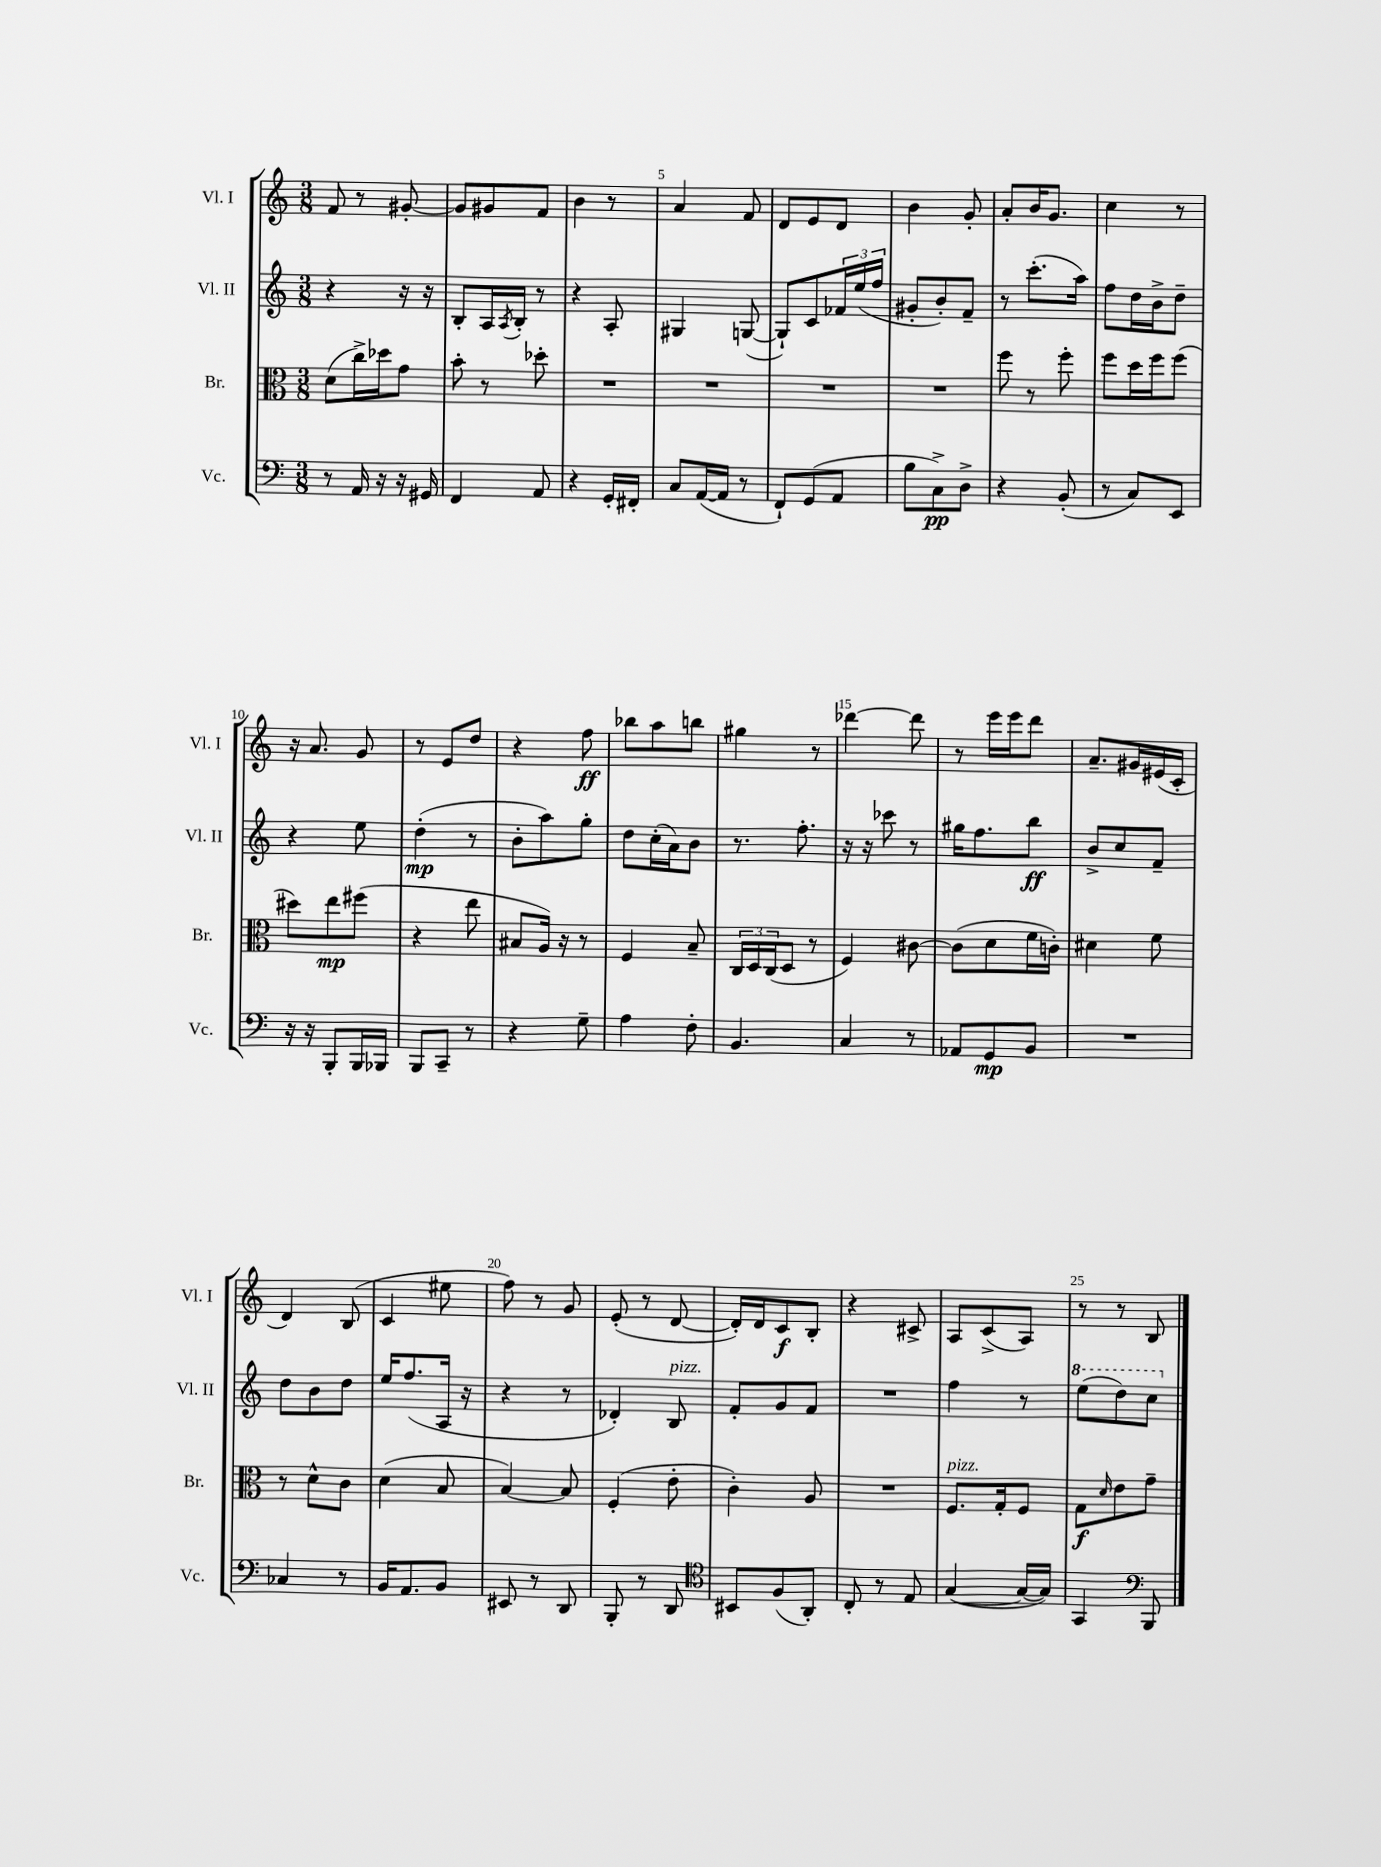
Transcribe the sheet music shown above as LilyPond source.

<<
\new StaffGroup <<
\new Staff = "s0" \with { instrumentName = "Vl. I" shortInstrumentName = "Vl. I" } {
    \clef treble \key c \major \numericTimeSignature \time 3/8
    f'8 r8 gis'8~-. |
    gis'8 gis'8 f'8 |
    b'4 r8 |
    a'4 f'8 |
    d'8 e'8 d'8 |
    b'4 g'8-. |
    a'8-. b'16 g'8. |
    c''4 r8 |
    r16 a'8. g'8 |
    r8 e'8 d''8 |
    r4 f''8\ff |
    bes''8 a''8 b''8 |
    gis''4 r8 |
    des'''4~ des'''8 |
    r8 e'''16 e'''16 d'''8 |
    a'8.-- gis'16 eis'16( c'16-. |
    d'4) b8( |
    c'4 eis''8 |
    f''8) r8 g'8 |
    e'8-.( r8 d'8~ |
    d'16-.) d'16 c'8\f b8-. |
    r4 cis'8-> |
    a8 c'8->( a8) |
    r8 r8 b8 \bar "|." |
}
\new Staff = "s1" \with { instrumentName = "Vl. II" shortInstrumentName = "Vl. II" } {
    \clef treble \key c \major \numericTimeSignature \time 3/8
    r4 r16 r16 |
    b8-. a16 \acciaccatura { a8 } b16-. r8 |
    r4 a8-. |
    gis4 g8~( |
    g8-!) c'8 \tuplet 3/2 { fes'16 e''16( f''16 } |
    gis'8-. b'8-.) f'8-- |
    r8 c'''8.-.( a''16) |
    f''8 d''16 b'16-> d''8-- |
    r4 e''8 |
    d''4-.\mp( r8 |
    b'8-. a''8) g''8-. |
    d''8 c''16-.( a'16) b'8 |
    r8. f''8.-. |
    r16 r16 ces'''8 r8 |
    gis''16 f''8. b''8\ff |
    b'8-> c''8 f'8-- |
    d''8 b'8 d''8 |
    e''16 f''8.( a16 r16 |
    r4 r8 |
    des'4-.) b8^\markup { \italic "pizz." } |
    f'8-. g'8 f'8 |
    R4. |
    f''4 r8 |
    \ottava #1 e'''8( d'''8) c'''8 \ottava #0 \bar "|." |
}
\new Staff = "s2" \with { instrumentName = "Br." shortInstrumentName = "Br." } {
    \clef alto \key c \major \numericTimeSignature \time 3/8
    d'8( c''16->) des''16 g'8 |
    b'8-. r8 des''8-. |
    R4. |
    R4. |
    R4. |
    R4. |
    f''8 r8 f''8-. |
    f''8 d''16 f''16 f''8( |
    dis''8) e''8\mp fis''8( |
    r4 e''8 |
    bis8 a16) r16 r8 |
    f4 b8-- |
    \tuplet 3/2 { c16 d16 c16( } d8 r8 |
    f4) cis'8~ |
    cis'8( d'8 f'16 c'16-.) |
    dis'4 f'8 |
    r8 d'8-^ c'8 |
    d'4( b8 |
    b4~) b8 |
    f4-.( e'8-. |
    c'4-.) a8 |
    R4. |
    f8.^\markup { \italic "pizz." } g16-. f8 |
    g8\f \grace { d'16 } e'8 g'8-- \bar "|." |
}
\new Staff = "s3" \with { instrumentName = "Vc." shortInstrumentName = "Vc." } {
    \clef bass \key c \major \numericTimeSignature \time 3/8
    r8 a,16 r16 r16 gis,16 |
    f,4 a,8 |
    r4 g,16-. fis,16-. |
    c8 a,16~( a,16 r8 |
    f,8-!) g,8( a,8 |
    b8 c8->\pp) d8-> |
    r4 b,8-.( |
    r8 c8) e,8 |
    r16 r16 b,,8-. b,,16 bes,,16 |
    b,,8 c,8-- r8 |
    r4 g8-- |
    a4 f8-. |
    b,4. |
    c4 r8 |
    aes,8 g,8\mp b,8 |
    R4. |
    ces4 r8 |
    b,16 a,8. b,8 |
    eis,8 r8 d,8 |
    b,,8-. r8 d,8 |
    \clef tenor bis,8 f8( a,8-.) |
    c8-. r8 e8 |
    g4~( g16~ g16) |
    g,4 \clef bass b,,8 \bar "|." |
}
>>
>>
\layout { \context { \Score currentBarNumber = #2 \override BarNumber.break-visibility = ##(#f #t #t) barNumberVisibility = #(every-nth-bar-number-visible 5) } }
